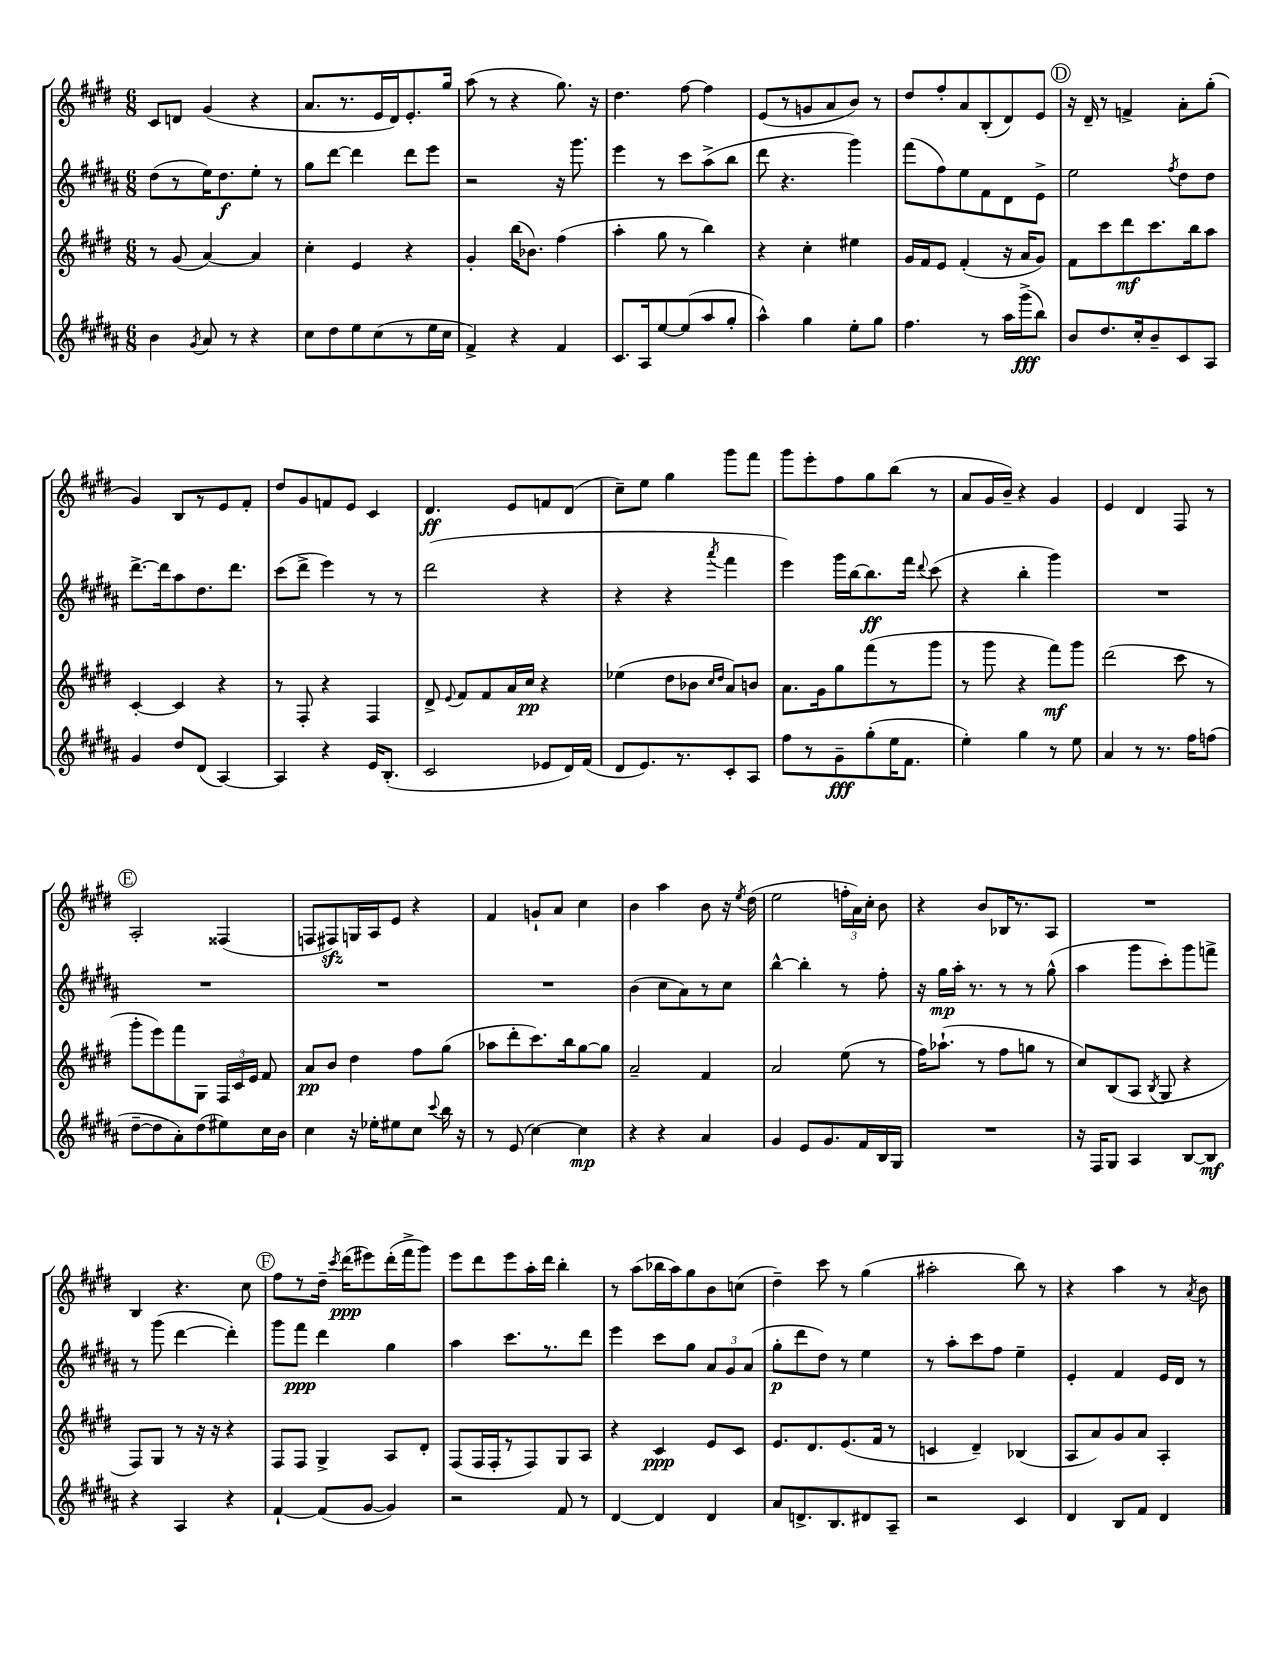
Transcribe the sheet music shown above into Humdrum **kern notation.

**kern	**dynam	**kern	**dynam	**kern	**dynam	**kern	**dynam
*part4	*part4	*part3	*part3	*part2	*part2	*part1	*part1
*staff4	*staff4	*staff3	*staff3	*staff2	*staff2	*staff1	*staff1
*clefG2	*	*clefG2	*	*clefG2	*	*clefG2	*
*k[f#c#g#d#a#]	*	*k[f#c#g#d#]	*	*k[f#c#g#d#a#]	*	*k[f#c#g#d#]	*
*M6/8	*	*M6/8	*	*M6/8	*	*M6/8	*
=30	=30	=30	=30	=30	=30	=30	=30
4b\	.	8r	.	(8dd#\L	.	8c#/L	.
.	.	(8g#/	.	8r	.	8dn/J	.
8qg#/	.	.	.	.	.	.	.
8a#/	.	[4a/)	.	16ee\K)	.	(4g#/	.
.	.	.	.	8.dd#\	f	.	.
8r	.	.	.	.	.	.	.
4r	.	4a/]	.	8ee'\J	.	4r	.
.	.	.	.	8r	.	.	.
=31	=31	=31	=31	=31	=31	=31	=31
8cc#\L	.	4cc#'\	.	8gg#\L	.	8.a/L	.
8dd#\	.	.	.	[8ddd#\J	.	.	.
.	.	.	.	.	.	8.r	.
8ee\	.	4e/	.	4ddd#\]	.	.	.
(8cc#\	.	.	.	.	.	16e/L	.
.	.	.	.	.	.	16d#/J)	.
8r	.	4r	.	8ddd#\L	.	8.e'/	.
16ee\L	.	.	.	8eee\J	.	.	.
16cc#\JJ	.	.	.	.	.	16gg#/Jk	.
=32	=32	=32	=32	=32	=32	=32	=32
4f#^/)	.	4g#'/	.	2r	.	(8aa\	.
.	.	.	.	.	.	8r	.
4r	.	(16bb\KL	.	.	.	4r	.
.	.	8.b-X\J)	.	.	.	.	.
4f#/	.	(4ff#\	.	16r	.	8.gg#\)	.
.	.	.	.	8.ggg#\	.	.	.
.	.	.	.	.	.	16r	.
=33	=33	=33	=33	=33	=33	=33	=33
8.c#/L	.	4aa'\	.	4eee\	.	4.dd#\	.
16A#/k	.	.	.	.	.	.	.
[8ee/	.	8gg#\	.	8r	.	.	.
(8ee/]	.	8r	.	8ccc#\L	.	[8ff#\	.
8aa#/	.	4bb\)	.	(8aa#^\	.	4ff#\]	.
8gg#'/J	.	.	.	8bb\J	.	.	.
=34	=34	=34	=34	=34	=34	=34	=34
4aa#^^\)	.	4r	.	8ddd#\	.	(8e/L	.
.	.	.	.	4.r	.	8r	.
4gg#\	.	4cc#'\	.	.	.	8gn/	.
.	.	.	.	.	.	8a/	.
8ee'\L	.	4ee#X\	.	4ggg#\)	.	8b/J)	.
8gg#\J	.	.	.	.	.	8r	.
=35	=35	=35	=35	=35	=35	=35	=35
4.ff#\	.	16g#/LL	.	(8fff#\L	.	8dd#/L	.
.	.	16f#/J	.	.	.	.	.
.	.	8e/J	.	8ff#\)	.	8ff#'/	.
.	.	(4f#'/	.	8ee\	.	8a/	.
8r	.	.	.	8f#\	.	(8B'/	.
16aa#\LL	.	16r	.	8d#\	.	8d#/)	.
(16ggg#^\J	fff	16a/KL	.	.	.	.	.
8bb\J)	.	8g#/J)	.	8e^\J	.	8e/J	.
!!LO:REH:place=s1:t=D
=36	=36	=36	=36	=36	=36	=36	=36
8b/L	.	8f#\L	.	2ee\	.	16r	.
.	.	.	.	.	.	16d#~/	.
8.dd#/	.	8ccc#\	.	.	.	8r	.
.	.	8ddd#\	mf	.	.	4fn^/	.
16cc#'/k	.	.	.	.	.	.	.
8b~/	.	8.ccc#\	.	.	.	.	.
.	.	.	.	8qff#/	.	.	.
8c#/	.	.	.	8dd#\L	.	8a'\L	.
.	.	16bb\k	.	.	.	.	.
8A#/J	.	8aa\J	.	8dd#\J	.	(8gg#'\J	.
!!LO:LB:g=z
=37	=37	=37	=37	=37	=37	=37	=37
4g#/	.	[4c#'/	.	[8.ddd#^\L	.	4g#/)	.
.	.	.	.	16ddd#\k]	.	.	.
8dd#/L	.	4c#/]	.	8aa#\	.	8B/L	.
(8d#/J	.	.	.	8.dd#\	.	8r	.
[4A#/)	.	4r	.	.	.	8e/	.
.	.	.	.	8.ddd#\J	.	.	.
.	.	.	.	.	.	8f#'/J	.
=38	=38	=38	=38	=38	=38	=38	=38
4A#/]	.	8r	.	(8ccc#\L	.	8dd#/L	.
.	.	8F#'/	.	8ddd#^\J	.	8g#/	.
4r	.	4r	.	4eee\)	.	8fn/	.
.	.	.	.	.	.	8e/J	.
16e/KL	.	4F#/	.	8r	.	4c#/	.
(8.B'/J	.	.	.	.	.	.	.
.	.	.	.	8r	.	.	.
=39	=39	=39	=39	=39	=39	=39	=39
2c#/	.	8d#^/	.	(2ddd#\	.	4.d#/	ff
.	.	8qqe/	.	.	.	.	.
.	.	8f#/L	.	.	.	.	.
.	.	8f#/	.	.	.	.	.
.	.	16a/L	.	.	.	8e/L	.
.	.	16cc#/JJ	pp	.	.	.	.
8e-X/L	.	4r	.	4r	.	8fn/	.
16d#/L)	.	.	.	.	.	(8d#/J	.
(16f#/JJ	.	.	.	.	.	.	.
=40	=40	=40	=40	=40	=40	=40	=40
8d#/L	.	(4ee-X\	.	4r	.	8cc#~\L)	.
8.e/)	.	.	.	.	.	8ee\J	.
.	.	8dd#\L	.	4r	.	4gg#\	.
8.r	.	.	.	.	.	.	.
.	.	8b-X\J	.	.	.	.	.
.	.	16qqcc#/LL	.	.	.	.	.
.	.	16qqdd#/JJ	.	8qaaa#/	.	.	.
8c#'/	.	8a/L)	.	4fff#\	.	8ggg#\L	.
8A#/J	.	8bn/J	.	.	.	8fff#\J	.
=41	=41	=41	=41	=41	=41	=41	=41
8ff#\L	.	8.a\L	.	4eee\)	.	8ggg#\L	.
8r	.	.	.	.	.	8eee'\	.
.	.	16g#\k	.	.	.	.	.
8g#~\	fff	8gg#\	.	16ggg#\LL	.	8ff#\	.
.	.	.	.	[16bb\J	.	.	.
(8gg#'\	.	(8fff#\	.	8.bb\]	ff	8gg#\	.
16ee\K	.	8r	.	.	.	(8bb\J	.
8.f#\J	.	.	.	16fff#\Jk	.	.	.
.	.	.	.	8qqddd#/	.	.	.
.	.	8ggg#\J	.	(8ccc#\	.	8r	.
=42	=42	=42	=42	=42	=42	=42	=42
4ee'\)	.	8r	.	4r	.	8a/L	.
.	.	8ggg#\	.	.	.	16g#/L	.
.	.	.	.	.	.	16b~/JJ)	.
4gg#\	.	4r	.	4bb'\	.	4r	.
8r	.	8fff#\L)	mf	4ggg#\)	.	4g#/	.
8ee\	.	8ggg#\J	.	.	.	.	.
=43	=43	=43	=43	=43	=43	=43	=43
4a#/	.	(2ddd#\	.	2.r	.	4e/	.
8r	.	.	.	.	.	4d#/	.
8.r	.	.	.	.	.	.	.
.	.	8ccc#\	.	.	.	8F#/	.
16ff#\KL	.	.	.	.	.	.	.
(8ffn\J	.	8r	.	.	.	8r	.
!!LO:LB:g=z
!!LO:REH:place=s1:t=E
=44	=44	=44	=44	=44	=44	=44	=44
[8dd#~\L	.	8ggg#'\L	.	2.r	.	2A'/	.
8dd#\]	.	8eee\)	.	.	.	.	.
8a#'\)	.	8fff#\	.	.	.	.	.
(8dd#\	.	8G#\J	.	.	.	.	.
8ee#X\)	.	24F#/LL	.	.	.	(4F##X/	.
.	.	24c#/	.	.	.	.	.
.	.	24e/JJ	.	.	.	.	.
16cc#\L	.	8f#/	.	.	.	.	.
16b\JJ	.	.	.	.	.	.	.
=45	=45	=45	=45	=45	=45	=45	=45
4cc#\	.	8a/L	pp	2.r	.	8Fn/L	.
.	.	8b/J	.	.	.	8F#Xzz/)	.
16r	.	4dd#\	.	.	.	16Gn/L	.
16ee-X'\KL	.	.	.	.	.	16A/J	.
8ee#X\	.	.	.	.	.	8e/J	.
8cc#\J	.	8ff#\L	.	.	.	4r	.
8qqccc#/	.	.	.	.	.	.	.
16bb\	.	(8gg#\J	.	.	.	.	.
16r	.	.	.	.	.	.	.
=46	=46	=46	=46	=46	=46	=46	=46
8r	.	8aa-X\L	.	2.r	.	4f#/	.
(8e/	.	8ddd#'\	.	.	.	.	.
[4cc#\)	.	8.ccc#\)	.	.	.	8gn`/L	.
.	.	.	.	.	.	8a/J	.
.	.	16bb\k	.	.	.	.	.
4cc#\]	mp	[8gg#\	.	.	.	4cc#\	.
.	.	8gg#\J]	.	.	.	.	.
=47	=47	=47	=47	=47	=47	=47	=47
4r	.	2a~/	.	(4b\	.	4b\	.
4r	.	.	.	8cc#\L	.	4aa\	.
.	.	.	.	8a#\)	.	.	.
4a#/	.	4f#/	.	8r	.	8b\	.
.	.	.	.	8cc#\J	.	16r	.
.	.	.	.	.	.	8qee/	.
.	.	.	.	.	.	(16dd#\	.
=48	=48	=48	=48	=48	=48	=48	=48
4g#/	.	2a/	.	[4bb^^\	.	2ee\	.
8e/L	.	.	.	4bb'\]	.	.	.
8.g#/	.	.	.	.	.	.	.
.	.	(8ee\	.	8r	.	24ffn'\LL	.
.	.	.	.	.	.	24a\)	.
16f#/L	.	.	.	.	.	.	.
.	.	.	.	.	.	24cc#'\JJ	.
16B/	.	8r	.	8ff#'\	.	8b\	.
16G#/JJ	.	.	.	.	.	.	.
=49	=49	=49	=49	=49	=49	=49	=49
2.r	.	16ff#\KL)	.	16r	.	4r	.
.	.	(8.aa-X`\J	.	16gg#\LL	mp	.	.
.	.	.	.	16aa#'\JJ	.	.	.
.	.	.	.	8.r	.	.	.
.	.	8r	.	.	.	8b/L	.
.	.	8ff#\L	.	8r	.	16B-X/K	.
.	.	.	.	.	.	8.r	.
.	.	8ggn\J	.	8r	.	.	.
.	.	8r	.	(8gg#^^\	.	8A/J	.
=50	=50	=50	=50	=50	=50	=50	=50
16r	.	8cc#/L)	.	4aa#\	.	2.r	.
16F#/KL	.	.	.	.	.	.	.
8G#/J	.	(8B/	.	.	.	.	.
4A#/	.	8A/J	.	8ggg#\L	.	.	.
.	.	8qB/	.	.	.	.	.
.	.	8G#/	.	8ccc#'\)	.	.	.
[8B/L	.	4r	.	8ggg#\	.	.	.
8B/J]	mf	.	.	8fffn^\J	.	.	.
!!LO:LB:g=z
=51	=51	=51	=51	=51	=51	=51	=51
4r	.	8F#/L)	.	8r	.	4B/	.
.	.	8G#/J	.	(8ggg#\	.	.	.
4A#/	.	8r	.	[4ddd#\	.	4.r	.
.	.	16r	.	.	.	.	.
.	.	16r	.	.	.	.	.
4r	.	4r	.	4ddd#'\])	.	.	.
.	.	.	.	.	.	8cc#\	.
!!LO:REH:place=s1:t=F
=52	=52	=52	=52	=52	=52	=52	=52
[4f#`/	.	8F#/L	.	8ggg#\L	.	8ff#\L	.
.	.	8F#/J	.	8fff#\J	ppp	8r	.
(8f#/L]	.	4G#^/	.	4ddd#\	.	16dd#~\Jk	.
.	.	.	.	.	.	8qccc#/	.
.	.	.	.	.	.	(16ddd#\KL	ppp
[8g#/J	.	.	.	.	.	8eee#X\)	.
4g#/])	.	8A/L	.	4gg#\	.	(16ddd#'\L	.
.	.	.	.	.	.	16fff#^\J	.
.	.	8d#'/J	.	.	.	8ggg#\J)	.
=53	=53	=53	=53	=53	=53	=53	=53
2r	.	(8F#/L	.	4aa#\	.	8eee\L	.
.	.	16F#/L	.	.	.	8ddd#\	.
.	.	16F#'/J	.	.	.	.	.
.	.	8r	.	8.ccc#\L	.	8eee\	.
.	.	8F#/)	.	.	.	16aa'\L	.
.	.	.	.	8.r	.	16ddd#\JJ	.
8f#/	.	8G#/	.	.	.	4bb'\	.
8r	.	8A/J	.	8ddd#\J	.	.	.
=54	=54	=54	=54	=54	=54	=54	=54
[4d#/	.	4r	.	4eee\	.	8r	.
.	.	.	.	.	.	(8aa\L	.
4d#/]	.	4c#/	ppp	8ccc#\L	.	16bb-X\L	.
.	.	.	.	.	.	16aa\J)	.
.	.	.	.	8gg#\J	.	8gg#\	.
4d#/	.	8e/L	.	12a#/L	.	8b\	.
.	.	.	.	12g#/	.	.	.
.	.	8c#/J	.	.	.	(8ccn\J	.
.	.	.	.	(12a#/J	.	.	.
=55	=55	=55	=55	=55	=55	=55	=55
8a#/L	.	8.e/L	.	8gg#'\L	p	4dd#~\)	.
8.dn^/	.	.	.	8ddd#\	.	.	.
.	.	8.d#/	.	.	.	.	.
.	.	.	.	8dd#\J)	.	8ccc#\	.
8.B/	.	.	.	.	.	.	.
.	.	(8.e/	.	8r	.	8r	.
8d#X/	.	.	.	4ee\	.	(4gg#\	.
.	.	16f#/Jk	.	.	.	.	.
8A#~/J	.	8r	.	.	.	.	.
=56	=56	=56	=56	=56	=56	=56	=56
2r	.	4cn/	.	8r	.	2aa#X'\	.
.	.	.	.	8aa#'\L	.	.	.
.	.	4d#~/)	.	8ccc#\	.	.	.
.	.	.	.	8ff#\J	.	.	.
4c#/	.	(4B-X/	.	4ee~\	.	8bb\)	.
.	.	.	.	.	.	8r	.
=57	=57	=57	=57	=57	=57	=57	=57
4d#/	.	8A/L	.	4e'/	.	4r	.
.	.	8a/)	.	.	.	.	.
8B/L	.	8g#/	.	4f#/	.	4aa\	.
8f#/J	.	8a/J	.	.	.	.	.
4d#/	.	4A'/	.	16e/LL	.	8r	.
.	.	.	.	16d#/JJ	.	.	.
.	.	.	.	.	.	8qa/	.
.	.	.	.	8r	.	8b\	.
==	==	==	==	==	==	==	==
*-	*-	*-	*-	*-	*-	*-	*-
